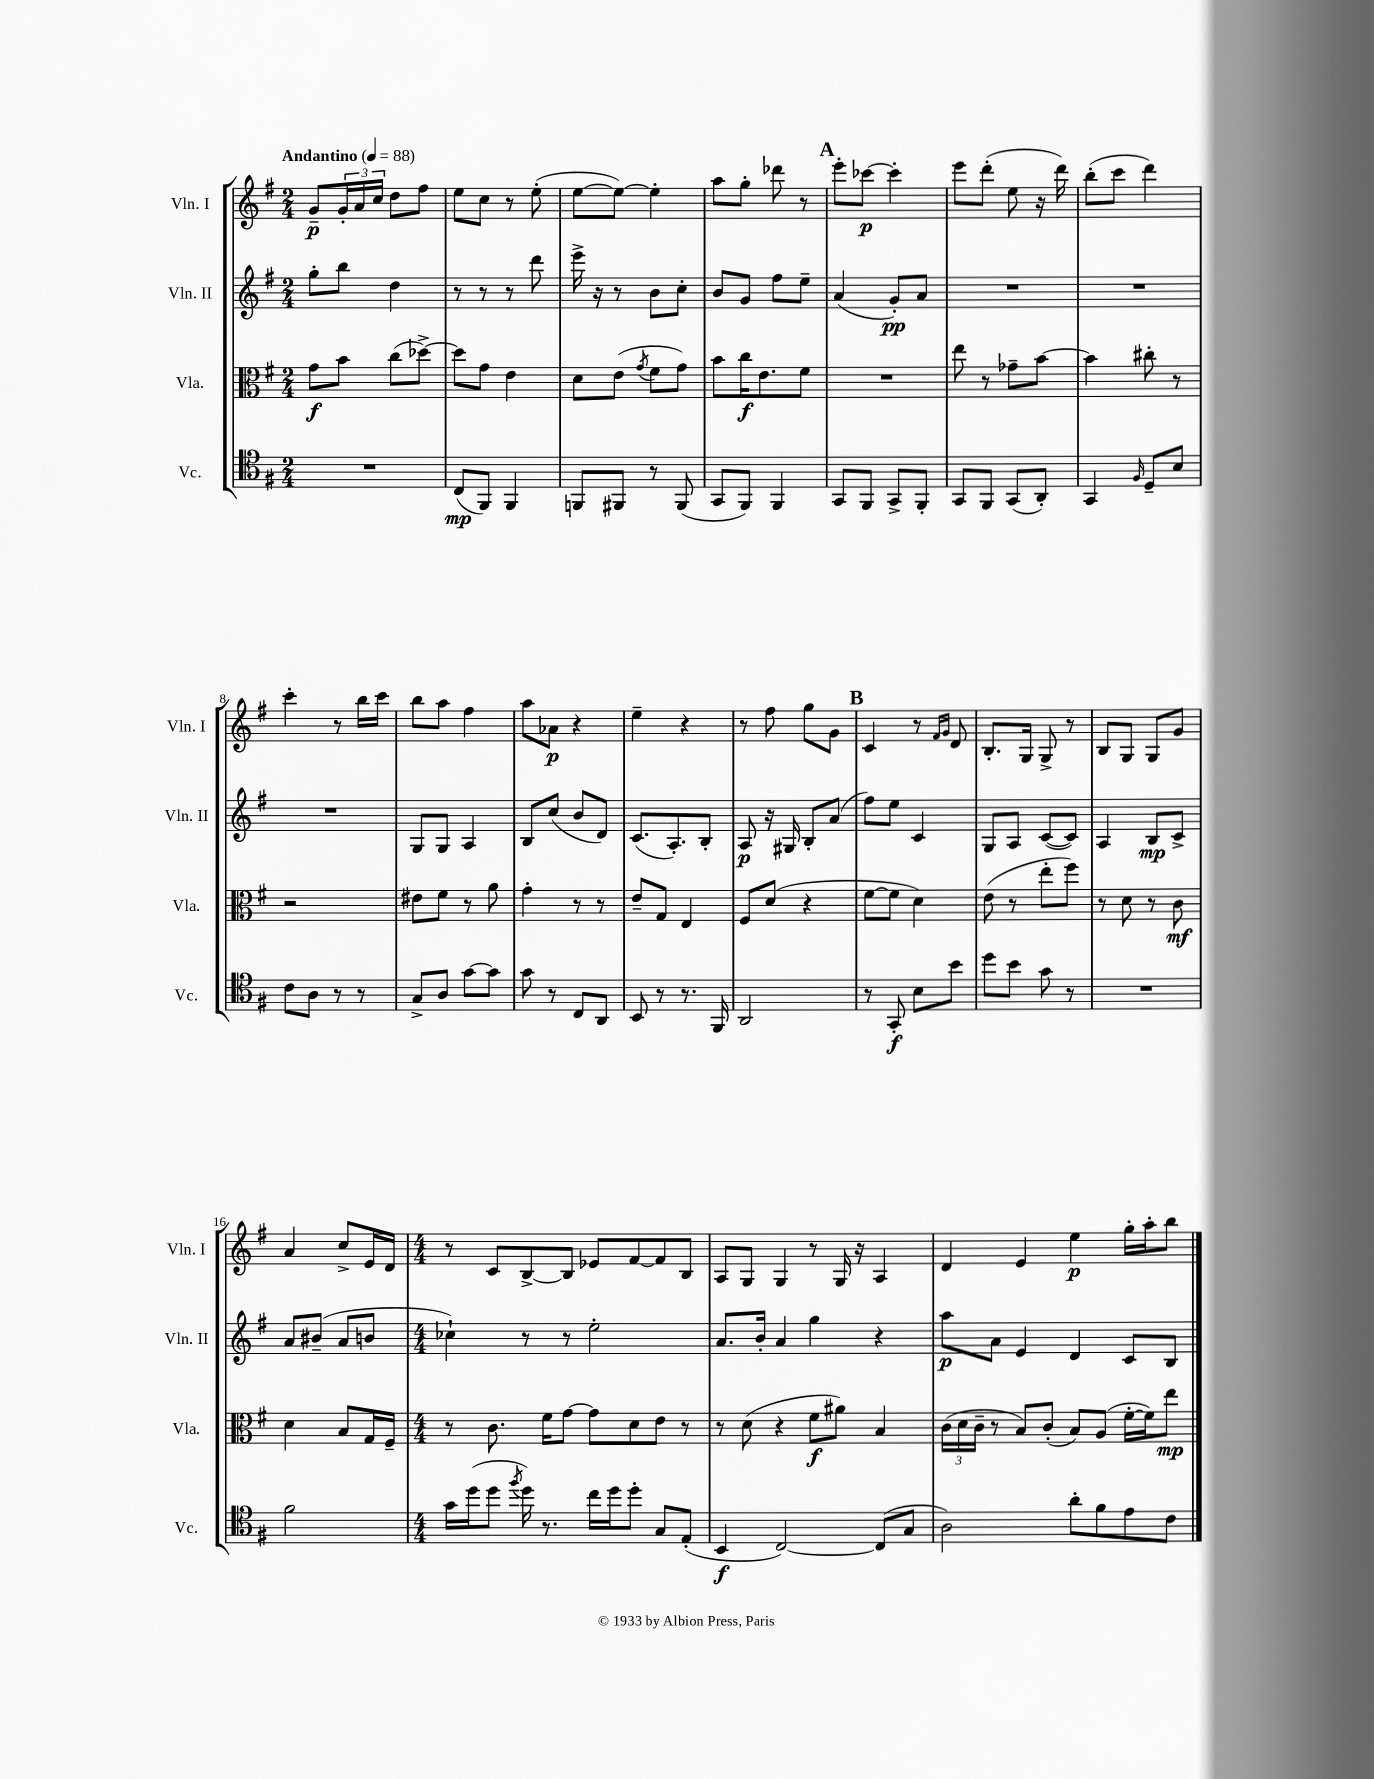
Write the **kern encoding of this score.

**kern	**kern	**kern	**kern
*staff4	*staff3	*staff2	*staff1
*clefC4	*clefC3	*clefG2	*clefG2
*k[f#]	*k[f#]	*k[f#]	*k[f#]
*M2/4	*M2/4	*M2/4	*M2/4
*MM88	*MM88	*MM88	*MM88
2r	8g	8gg'	8g~
.	8b	8bb	24g'
.	.	.	24a
.	.	.	24cc
.	(8cc	4dd	8dd
.	[8dd-^)	.	8ff#
=	=	=	=
(8C	8dd-]	8r	8ee
8FF#)	8g	8r	8cc
4FF#	4e	8r	8r
.	.	8ddd	(8ee'
=	=	=	=
8FF	8d	16eee^	[8ee
.	.	16r	.
8FF#	(8e	8r	8ee_)
.	8qg	.	.
8r	8f#	8b	4ee']
(8FF#	8g)	8cc'	.
=	=	=	=
8GG	8b	8b	8aa
8FF#)	16cc	8g	8gg'
.	8.e	.	.
4FF#	.	8ff#	8ddd-
.	8f#	8ee~	8r
=	=	=	=
8GG	2r	(4a	8eee'
8FF#	.	.	[8ccc-
8GG^	.	8g')	4ccc-']
8FF#'	.	8a	.
=	=	=	=
8GG	8ee	2r	8eee
8FF#	8r	.	(8ddd'
(8GG	8g-~	.	8ee
8AA')	[8b	.	16r
.	.	.	16ddd)
=	=	=	=
4GG	4b]	2r	(8bb'
.	.	.	8ccc
16qqF#	.	.	.
8D~	8cc#'	.	4ddd)
8B	8r	.	.
=	=	=	=
8c	2r	2r	4ccc'
8A	.	.	.
8r	.	.	8r
8r	.	.	16bb
.	.	.	16ccc
=	=	=	=
8G^	8e#	8G	8bb
8A	8f#	8G	8aa
[8g	8r	4A	4ff#
8g]	8a	.	.
=	=	=	=
8g	4g'	8B	8aa
8r	.	(8cc	8a-
8C	8r	8b	4r
8AA	8r	8d)	.
=	=	=	=
8BB	8e~	(8.c	4ee~
8r	8G	.	.
.	.	8.A')	.
8.r	4E	.	4r
.	.	8B'	.
16FF#	.	.	.
=	=	=	=
2AA	8F#	8A	8r
.	(8d	16r	8ff#
.	.	16G#	.
.	4r	8B'	8gg
.	.	(8a	8g
=	=	=	=
8r	[8f#	8ff#)	4c
8GG'	8f#]	8ee	.
8B	4d)	4c	8r
.	.	.	16qqf#
.	.	.	16qqg
8b	.	.	8d
=	=	=	=
8dd	(8e	8G	8.B'
8b	8r	8A	.
.	.	.	16G
8g	8ee'	([8c	8G^
8r	8ff#)	8c])	8r
=	=	=	=
2r	8r	4A	8B
.	8d	.	8G
.	8r	8B	8G
.	8c	8c^	8g
=	=	=	=
2f#	4d	8a	4a
.	.	(8b#~	.
.	8B	8a	8cc^
.	16G	8b	16e
.	16F#~	.	16d
=	=	=	=
*M4/4	*M4/4	*M4/4	*M4/4
16g	8r	4cc-`)	8r
(16dd	.	.	.
8dd	8.c	.	8c
8qff#	.	.	.
16dd)	.	8r	[8B^
8.r	16f#	.	.
.	[8g	8r	8B]
16cc	8g]	2ee'	8e-
16dd	.	.	.
8dd'	8d	.	[8f#
8G	8e	.	8f#]
(8E'	8r	.	8B
=	=	=	=
4BB	8r	8.a	8A
.	(8d	.	8G
.	.	16b'	.
[2C)	4r	4a	4G
.	8f#	4gg	8r
.	8a#)	.	16G
.	.	.	16r
(8C]	4B	4r	4A
8G	.	.	.
=	=	=	=
2A)	(24c	8aa	4d
.	24d	.	.
.	24c~	.	.
.	8r	8a	.
.	8B)	4e	4e
.	(8c'	.	.
8a'	8B)	4d	4ee
8f#	(8A	.	.
8e	[16f#'	8c	16gg'
.	16f#])	.	16aa'
8c	8ee	8B	8bb
==	==	==	==
*-	*-	*-	*-
